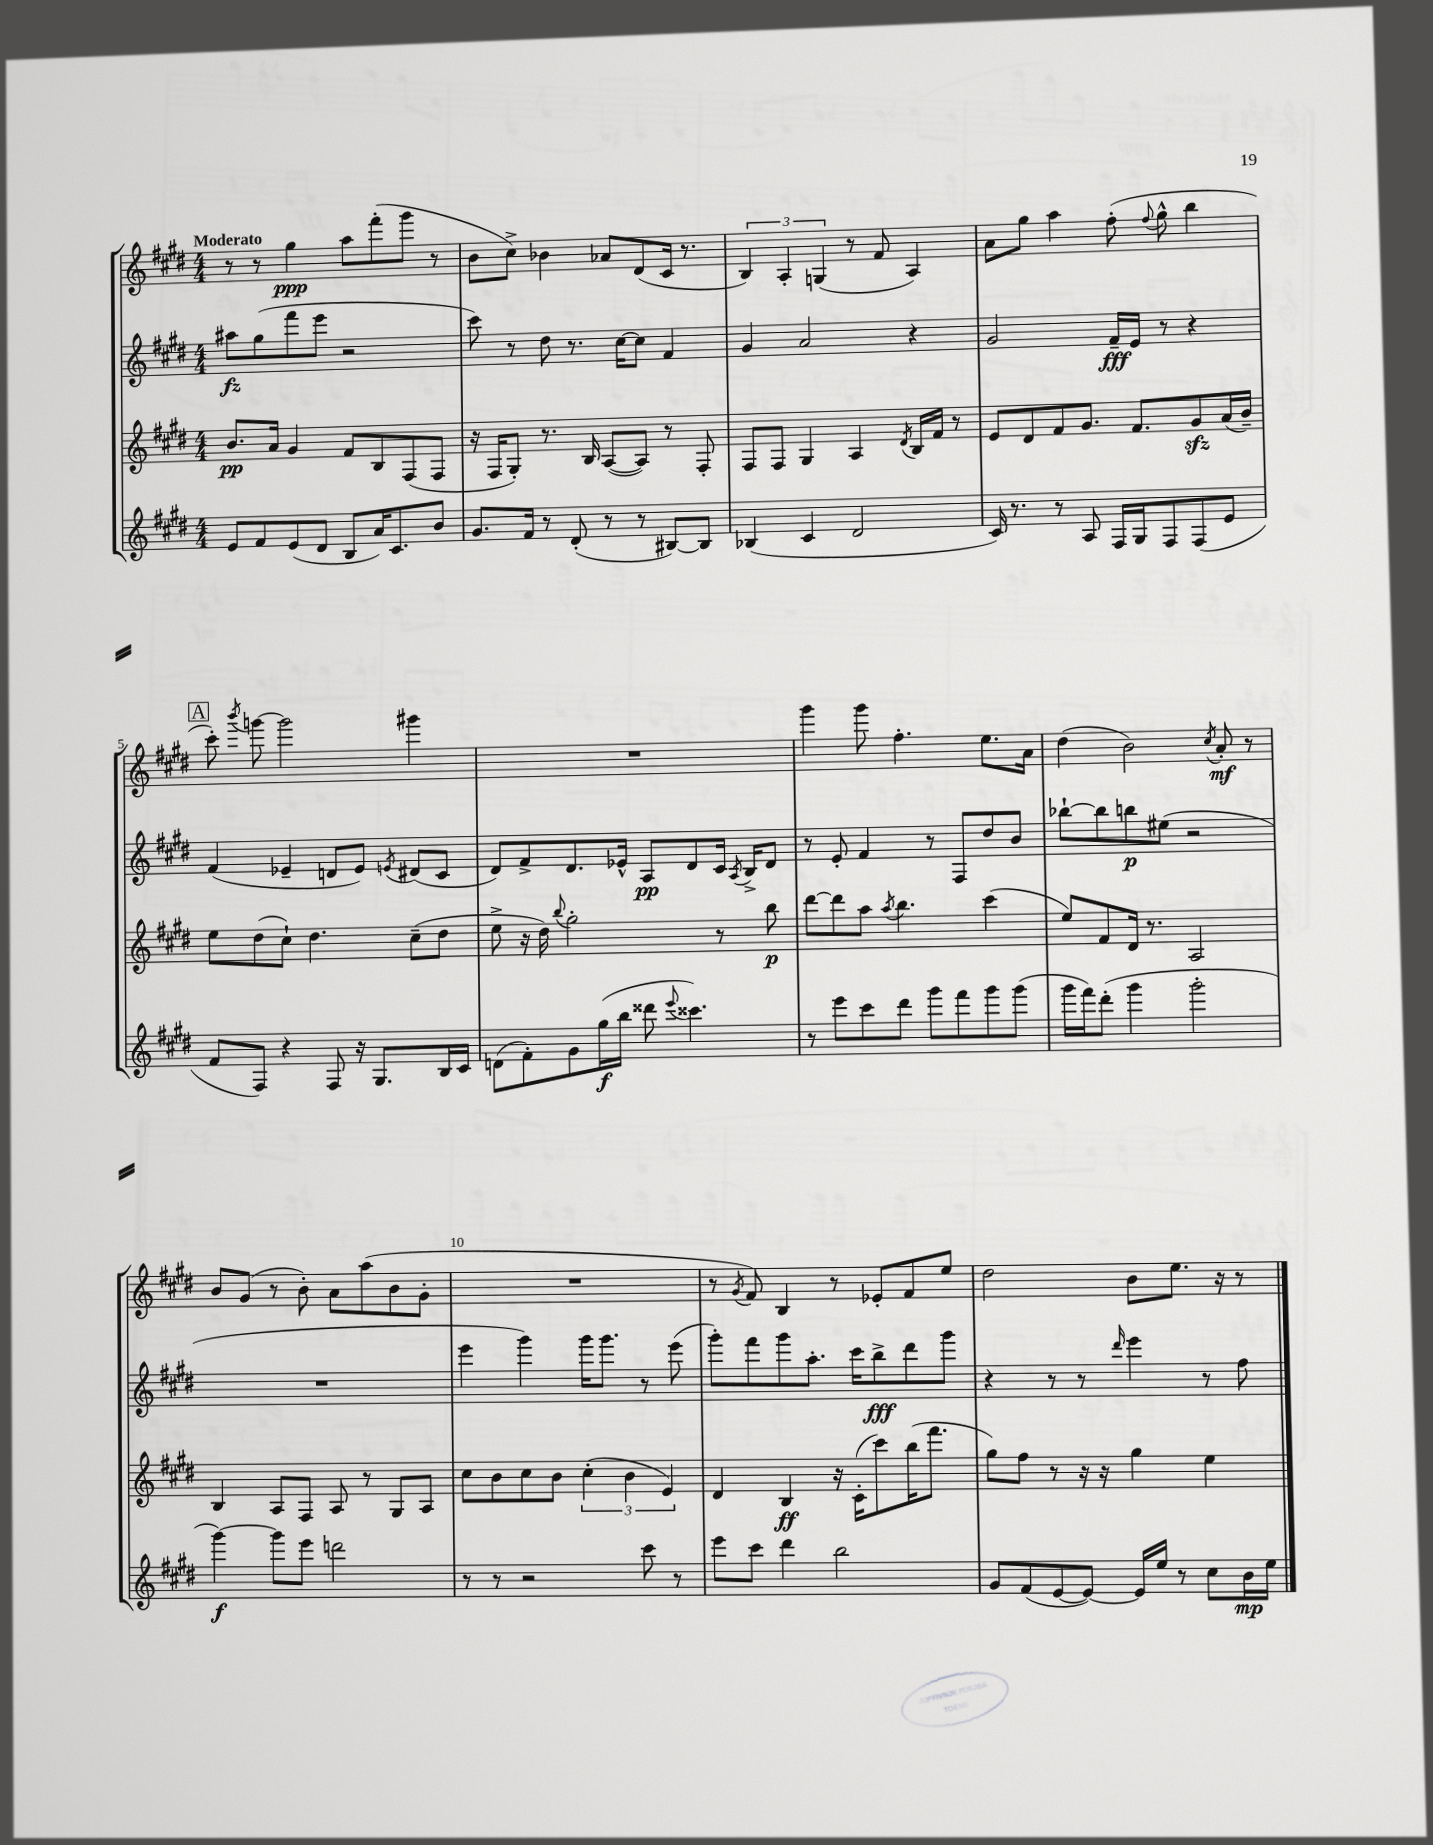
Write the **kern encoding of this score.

**kern	**kern	**kern	**kern
*staff4	*staff3	*staff2	*staff1
*clefG2	*clefG2	*clefG2	*clefG2
*k[f#c#g#d#]	*k[f#c#g#d#]	*k[f#c#g#d#]	*k[f#c#g#d#]
*M4/4	*M4/4	*M4/4	*M4/4
8e	8.b	8aa#	8r
8f#	.	(8gg#	8r
.	16a	.	.
(8e	4g#	8fff#	4gg#
8d#	.	8eee	.
8B	8f#	2r	8aa
16a)	8B	.	(8fff#'
8.c#	.	.	.
.	(8F#	.	8ggg#
8b	8F#	.	8r
=	=	=	=
8.g#	16r	8ccc#)	8b
.	16F#	.	.
.	8G#')	8r	8cc#^)
16f#	.	.	.
8r	8.r	8dd#	4b-
(8d#'	.	8.r	.
.	16B	.	.
8r	([8A	.	8a-
.	.	[16cc#	.
8r	8A])	8cc#]	(8d#
[8B#)	8r	4f#	16c#
.	.	.	8.r
8B#]	8F#'	.	.
=	=	=	=
(4B-	8F#	4g#	6B)
.	8F#	.	.
.	.	.	6A'
4c#	4G#	2a	.
.	.	.	(6G
2d#	4A	.	8r
.	.	.	8f#
.	8qd#	.	.
.	16B	4r	4A)
.	16f#	.	.
.	8r	.	.
=	=	=	=
16c#)	8e	2g#	8a
8.r	.	.	.
.	8d#	.	8gg#
8r	8f#	.	4aa
8A	8.g#	.	.
16F#	.	16f#~	(8ff#'
16G#	8.f#	16e	.
.	.	.	8qqff#
8F#	.	8r	8gg#^^
(8F#	8g#	4r	4bb
8e	(16a	.	.
.	16b~)	.	.
=	=	=	=
8f#	8ee	(4f#	8ccc#')
.	.	.	8qbbb
8F#)	(8dd#	.	[8ggg
4r	8cc#`)	4e-~	2ggg]
.	4.dd#	.	.
8F#	.	8d	.
16r	.	8e-)	.
8.G#	.	.	.
.	.	8qe	.
.	(8cc#~	(8d#	4ggg#
16B	8dd#	8c#	.
16c#	.	.	.
=	=	=	=
(8d	8ee^	8d#)	1r
8f#')	16r	8f#^	.
.	16dd#)	.	.
.	8qqbb	.	.
8g#	2gg#'	8.d#	.
(16gg#	.	.	.
16bb	.	16e-^^	.
8ddd##	.	8A	.
8qqeee	.	.	.
4.ccc##)	.	8d#	.
.	8r	16c#	.
.	.	8qA	.
.	.	16B^	.
.	8bb	8d#	.
=	=	=	=
8r	[8ddd#	8r	4ggg#
8eee	8ddd#]	8e'	.
8ccc#	8aa	4f#	8ggg#
.	8qaa	.	.
8ddd#	4.bb	.	4.ff#'
8ggg#	.	8r	.
8fff#	.	8F#	.
8ggg#	(4ccc#	8dd#	8.ee
(8ggg#	.	8b	.
.	.	.	16a
=	=	=	=
16ggg#	8ee)	[8bb-`	(4dd#
16fff#)	.	.	.
(8ddd#'	8f#	8bb-]	.
4ggg#	16d#	8bb	2b)
.	8.r	.	.
.	.	(8ee#	.
2ggg#'	2A	2r	.
.	.	.	8qcc#
.	.	.	8a'
.	.	.	8r
=	=	=	=
[4ggg#)	4B	1r	8b
.	.	.	(8g#
8ggg#]	8A	.	8r
8eee	8F#	.	8b')
2ddd	8A	.	8a
.	8r	.	(8aa
.	8G#	.	8b
.	8A	.	8g#'
=	=	=	=
8r	8cc#	4eee	1r
8r	8b	.	.
2r	8cc#	4ggg#)	.
.	8b	.	.
.	(6cc#'	16ggg#	.
.	.	8.ggg#	.
.	6b	.	.
8ccc#	.	8r	.
.	6e)	.	.
8r	.	(8eee	.
=	=	=	=
8eee	4d#	8ggg#')	8r
.	.	.	8qg#
8ccc#	.	8fff#	8f#)
4ddd#	4B	8ggg#	4B
.	.	8.aa'	.
2bb	16r	.	8r
.	(16c#'	16ccc#	.
.	8ccc#)	8bb^	8e-'
.	(16bb	8ddd#	8f#
.	8.fff#	.	.
.	.	8ggg#	8ee
=	=	=	=
8g#	8gg#)	4r	2dd#
(8f#	8ff#	.	.
[8e	8r	8r	.
8e_)	16r	8r	.
.	16r	.	.
.	.	16qqddd#	.
16e]	4gg#	4eee	8b
16ee	.	.	.
8r	.	.	8.ee
8cc#	4ee	8r	.
.	.	.	16r
16b	.	8ff#	8r
16ee	.	.	.
==	==	==	==
*-	*-	*-	*-
